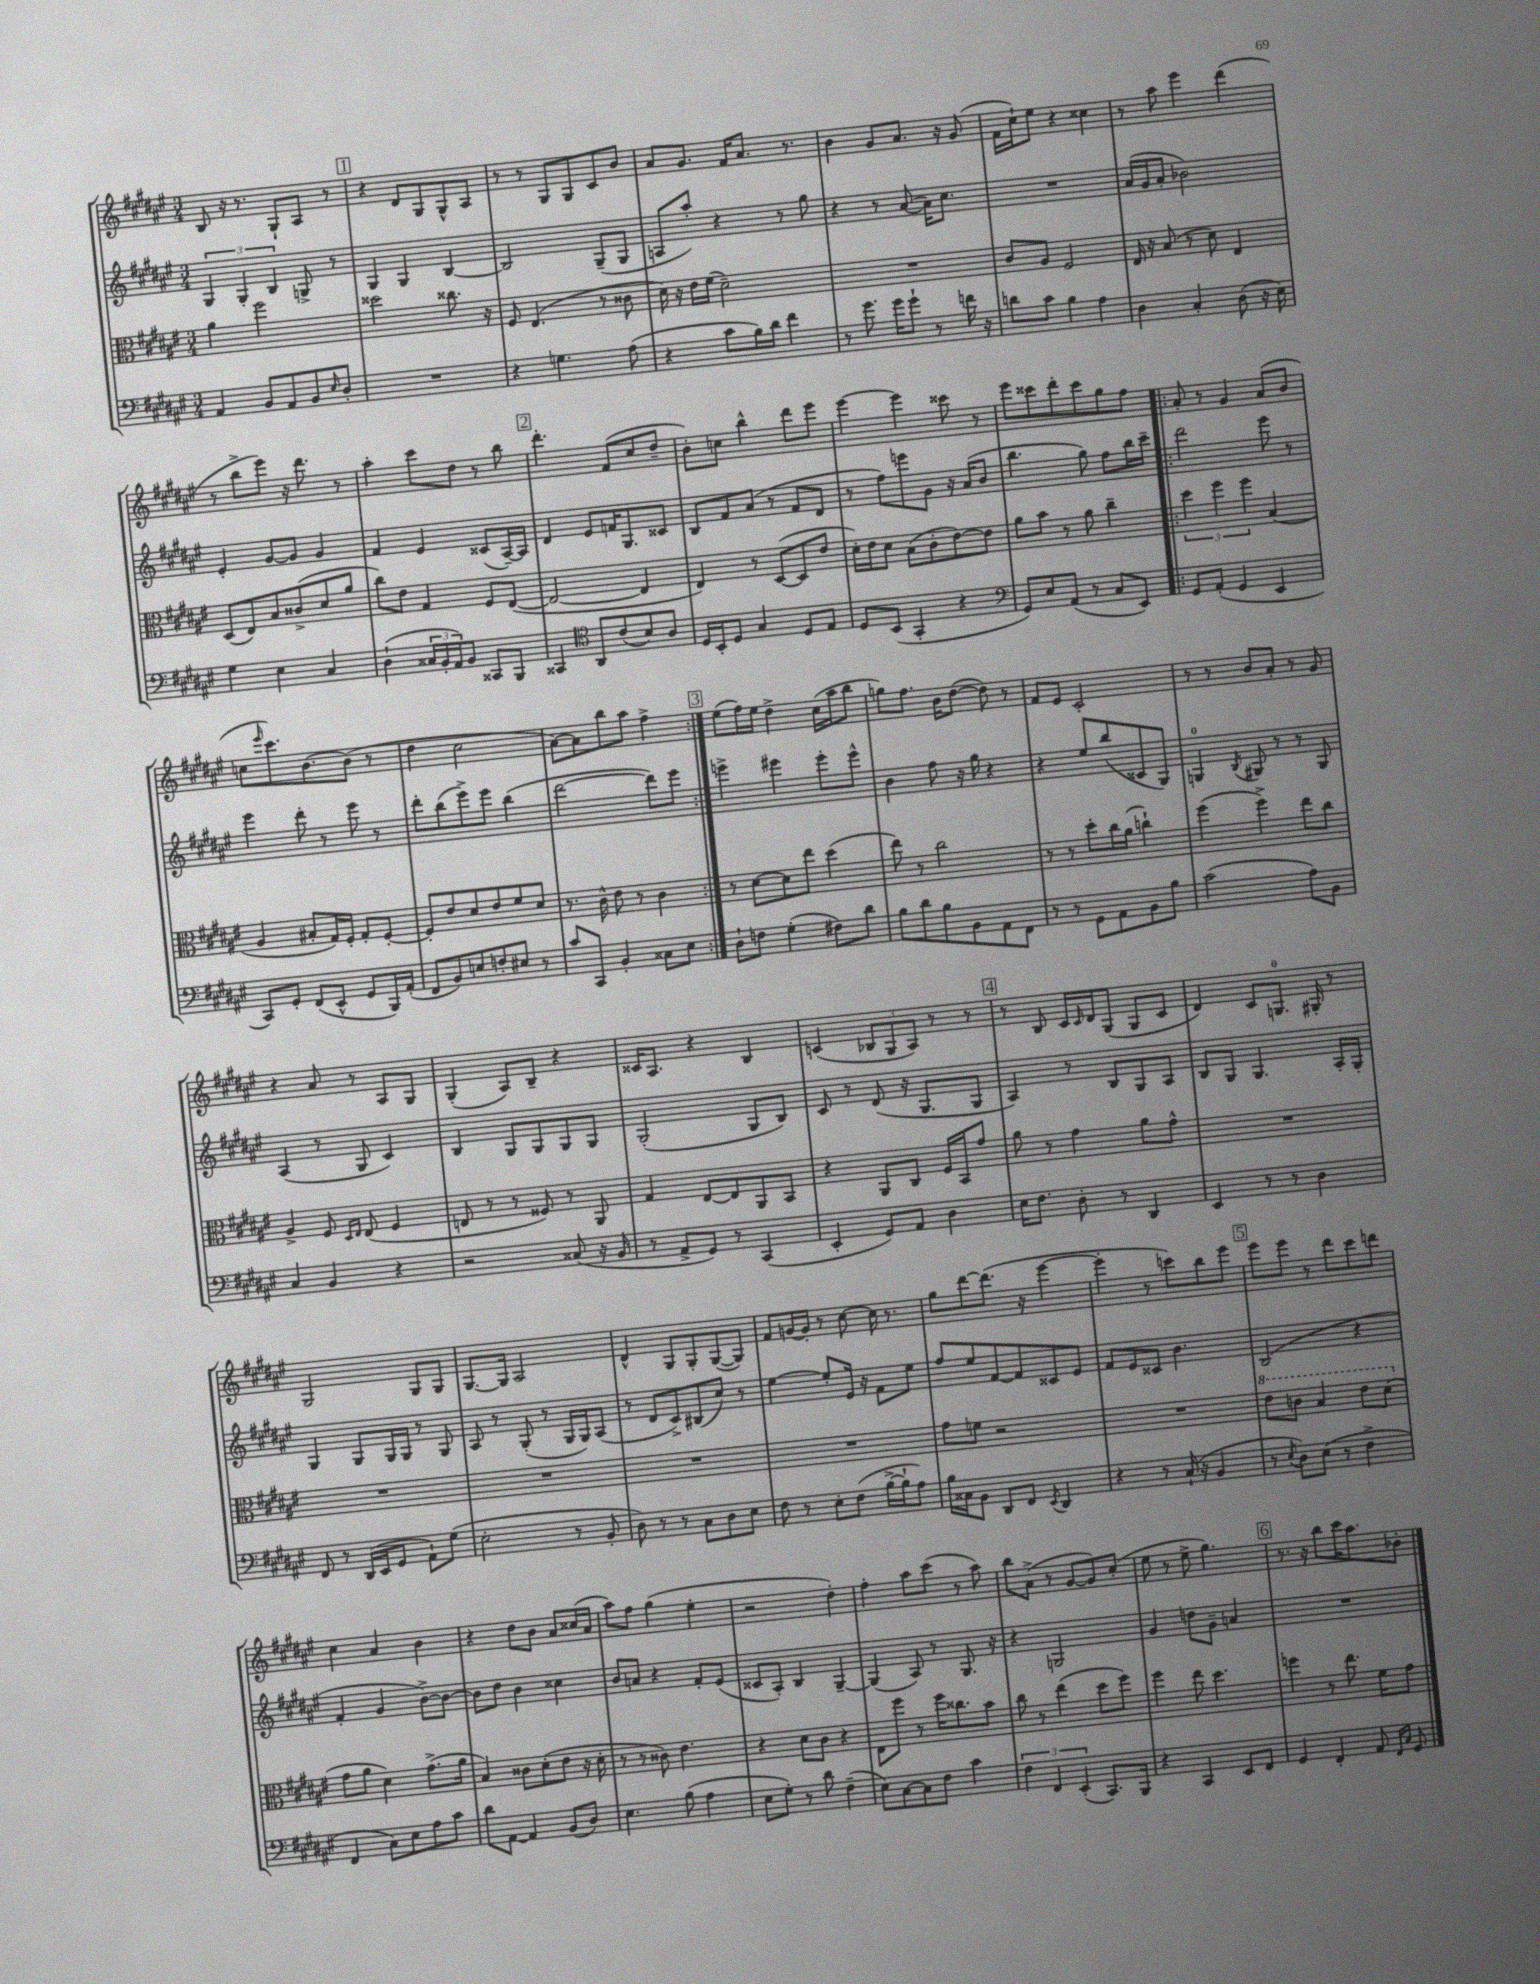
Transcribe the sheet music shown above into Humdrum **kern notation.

**kern	**kern	**kern	**kern
*part4	*part3	*part2	*part1
*staff4	*staff3	*staff2	*staff1
*clefF4	*clefC3	*clefG2	*clefG2
*k[f#c#g#d#a#e#]	*k[f#c#g#d#a#e#]	*k[f#c#g#d#a#e#]	*k[f#c#g#d#a#e#]
*M3/4	*M3/4	*M3/4	*M3/4
=4	=4	=4	=4
4AA#/	4a#\	6G#/	8B/
.	.	.	16r
.	.	6G#'/	.
.	.	.	8.r
8BB/L	2ff#\	.	.
.	.	6B/	.
8AA#/	.	.	8G#`/L
8BB/	.	8Gn^/	8A#/J
16qqE#/	.	.	.
8D#'/J	.	8r	8r
!!LO:REH:place=s1:t=1
=5	=5	=5	=5
2.r	2dd##X\	4G#/	4r
.	.	4G#/	8d#/L
.	.	.	8G#/
.	8.cc##X\	[4B/	8G#^^/
.	.	.	8A#/J
.	16r	.	.
=6	=6	=6	=6
4r	8F#/	2B/]	8r
.	(4.E#/	.	8r
4.Gn\	.	.	8G#/L
.	.	.	8G#/
.	8r	(8G#~/L	8c#/
(8A#\	8c##X\	8G#/J	8b/J
=7	=7	=7	=7
4r	16d#\)	8An/L	8a#/L
.	16r	.	.
.	16e#\LL	8aa#'/J)	8.g#/J
.	(16f#\JJ	.	.
8c#\L	2d#~\)	4r	.
.	.	.	16f#/KL
16B\L)	.	.	8.a#/J
16d#\JJ	.	.	.
4f#\	.	8r	.
.	.	.	8.r
.	.	8gg#\	.
=8	=8	=8	=8
8r	2.r	4r	4b\
8.g#\	.	.	.
.	.	8r	8g#/L
16g#\KL	.	.	.
8g#`\J	.	([8a#/	8.a#/J
8r	.	16a#\KL])	.
.	.	8.cc#\J	16r
16fn\	.	.	(8g#/
16r	.	.	.
=9	=9	=9	=9
8dn\L	8c#/L	2.r	16f#\LL
.	.	.	16cc#`\J)
8c#\J	8A#/J	.	8ee#\J
4B\	2F#/	.	4r
4A#\	.	.	4cc##X\
=10	=10	=10	=10
4D#\	16E#/	(16a#/LL	8r
.	16r	16g#/J	.
.	(8B/	8a#'/J	8aa#\
4C#'/	8r	2b-X\)	4eee#\
.	8d#\)	.	.
(8D#\	4E#/	.	(4ddd#\
16r	.	.	.
16E#\)	.	.	.
!!LO:LB:g=z
=11	=11	=11	=11
4G#\	(8D#/L	4e#'/	8r
.	8E#/)	.	8bb^\L
4E#\	8B/	[8g#/L	8eee#\J)
.	(8c##X^/	8g#/J]	16r
.	.	.	8.ddd#\
4C#/	8d#/	4g#/	.
.	8a#/J	.	8r
=12	=12	=12	=12
(4D#`\	8cc#\L)	4f#/	4aa#'\
.	8e#\J	.	.
24C##X/LL	4G#/	4e#/	8ccc#\L
24BB'/	.	.	.
24AA#/J)	.	.	.
8BB/J	.	.	8dd#\J
8CC##X/L	8F#/L	(8c##X/L	8r
8BBB/J	([8E#/J	[16A#~/L)	8bb\
.	.	16A#/JJ]	.
!!LO:REH:place=s1:t=2
=13	=13	=13	=13
4CC##X/	2E#/_	4d#/	4.ddd#'\
*clefC4	*	*	*
8AA#/L	.	8e#/L	.
(8c#/	.	16fn/K	(8f#/L
.	.	8.G#/	.
8B/)	4E#/]	.	8cc#/
8A#/J	.	8c##X/J	8dd#~/J
=14	=14	=14	=14
16D#/LL	4E#/)	8B/L	8b'\L)
16BB'/J	.	.	.
8D#/J	.	8f#/	8ccn\J
4G#/	8r	(8a#/J	4bb^^\
.	([8D#/L	8r	.
8D#/L	8D#/]	8f#/L	8ddd#\L
8E#/J	8e#/J	8d#/J	8eee#\J
=15	=15	=15	=15
8D#/L	16d#'\LL)	8r	[4eee#\
.	16e#\J	.	.
(8BB/J	8d#\J	8ff#\L)	.
4GG#'/	(8B\L	8eeen\	4eee#\]
.	8c#'\	8g#\J	.
4r	[8e#\)	16r	8ccc##X\
.	.	(16a#/KL	.
.	8e#\J]	8b/J	8r
=16	=16	=16	=16
*clefF4	*	*	*
8GG#/L)	8a#\L	4.bb\	8eee#\L
8E#/	8b\J	.	8ccc##X\
(8AA#/J	8r	.	8ddd#'\
8r	8a#\	8gg#\)	8ccc##\
8C#/L	4cc#~\	8ff#\L	8gg#\
8EE#/J)	.	16bb\L	8ff#\J
.	.	16ccc#~\JJ	.
=17!|:	=17!|:	=17!|:	=17!|:
8GG#/L	6dd#\	2ddd#\	8a#'/
(8AA#'/J	.	.	8r
.	6ff#\	.	.
4GG#/	.	.	4g#/
.	6ff#\	.	.
4EE#/	(4B/	8eee#\	(8a#/L
.	.	8r	8b/J
!!LO:LB:g=z
=18	=18	=18	=18
8CC#/L)	4A#/	4eee#\	8ccn\L
.	.	.	16qqeee#/
8GG#'/J	.	.	8.ccc#\)
(8FF#/L	8B#X'/L	8ddd#'\	.
.	.	.	[8.b\
8EE#^^/J	16G#/L)	8r	.
.	16F#'/JJ	.	.
8GG#/L	8G#'/L	8eee#\	(8b\J]
16BBB/L)	[8F#'/J	8r	8r
(16AA#'/JJ	.	.	.
=19	=19	=19	=19
8FF#/L	8F#'/L]	8ddd#'\L	4dd#\
8BB/)	8e#/	(8bb\	.
8En/	8d#/	8eee#^\)	2cc#\
8Fn'/	8e#/	8eee#\J	.
8E#X/J	8f#/	(4bb\	.
8r	8d#/J	.	.
=20	=20	=20	=20
8c#/L	8.r	[2ddd#\	[8a#\L)
8CC#/J	.	.	8a#\]
.	16c#^^\	.	.
4BB'/	8e#\	.	8bb\
.	8r	.	8aa#\J
8C##X\L	4c#\	8ddd#\L])	4ff#^\
8E#\J	.	8eee#\J	.
!!LO:REH:place=s1:t=3
=21:|!	=21:|!	=21:|!	=21:|!
8D#`\L	8r	4eeen^\	(8ee#\L
8Fn\J	[8d#\L	.	16ff#\L)
.	.	.	16ee#\JJ
(4G#'\	8d#\]	4eee#X\	4dd#^\
.	8ee#\J	.	.
8F#X\L)	(4dd#\	8eee#'\L	(16cc#\LL
.	.	.	16aa#\J
8d#\J	.	8eee#^^\J	8bb\J
=22	=22	=22	=22
8B\L	8ee#\)	4b\	8ggn\L)
8d#\	8r	.	8.ff#\J
8B\	2cc#\	8ff#\	.
.	.	.	16b\KL
8BB\	.	16r	([8dd#\J
.	.	16gg#\	.
8AA#\	.	4r	8dd#\])
8FF#\J	.	.	8r
=23	=23	=23	=23
8r	8r	4r	8f#/L
8r	8r	.	8e#/J
8GG#\L	8dd#'\L	8ee#/L	2c#'/
8AA#\	16cc#\L	(8bb/	.
.	(16a#\JJ	.	.
8BB\	4ccn`\)	8c##X/	.
8B\J	.	8G#/J)	.
=24	=24	=24	=24
(2c#\	(4ff#\	4Gn/	8r
.	.	.	8r
.	.	8qB/	.
.	4ff#^\)	8G#X/	8b/L
.	.	8r	8a#'/J
8A#\L)	8ee#\L	8r	8r
8BB\J	8cc#\J	8G#/	8g#/
!!LO:LB:g=z
=25	=25	=25	=25
4C#/	4A#^/	(4A#/	4r
4BB/	8F#/	8r	8a#/
.	16qqD#/LL	.	.
.	16qqE#/JJ	.	.
.	(8E#/	8G#/	8r
4r	4F#/	4c#/)	8A#/L
.	.	.	8G#/J
=26	=26	=26	=26
2r	8En/	4B/	(4G#'/
.	8r	.	.
.	8r	8G#/L	8A#/L)
.	8F##X/)	8G#/	8B~/J
(8C##X/	8r	8G#/	4r
16r	8AA#/	8G#/J	.
16BB/	.	.	.
=27	=27	=27	=27
8r	4G#/	(2G#'/	16c##X/KL
.	.	.	8.A#/J
8AA#^/L	.	.	.
8GG#/J)	[8E#/L	.	4r
8r	8E#/]	.	.
(4CC#/	8AA#/	8G#/L	4B/
.	8BB/J	8B/J)	.
=28	=28	=28	=28
4EE#'/	4r	8c#/	(4cn/
.	.	8r	.
8GG#/L)	8AA#/L	(8d#/	12B-X/L
.	.	.	12G#/
8AA#/J	8C#/J	16r	.
.	.	.	12A#/J)
.	.	8.G#/L	.
4D#\	16F#/LL	.	8r
.	16BB/J	.	.
.	8g#/J	8G#/J	8r
!!LO:REH:place=s1:t=4
=29	=29	=29	=29
16E#\KL	8a#\	4A#/)	8r
8.F#\J	.	.	.
.	8r	.	8B/
8D#'\	4g#\	8r	16c#/LL
.	.	.	16qqc#/
.	.	.	16d#/J
8r	.	8B/L	(8G#/J
4DD#/	8a#\L	8G#/	8G#/L
.	8g#^^\J	8A#/J	8c#/J
=30	=30	=30	=30
4EE#/	2.r	8B/L	4d#/)
.	.	8G#/J	.
8r	.	4.G#/	8c#/L
8r	.	.	8.Gn/J
4D#\	.	.	.
.	.	.	16G#X'/
.	.	16A#'/LL	8r
.	.	16G#'/JJ	.
!!LO:LB:g=z
=31	=31	=31	=31
8FF#/	2.r	4G#/	2G#/
8r	.	.	.
(16DD#/LL	.	8G#/L	.
16EE#/J	.	.	.
8GG#/J	.	16G#/L	.
.	.	16G#/JJ	.
8AA#`\L)	.	8r	8G#/L
(8G#\J	.	8G#/	8G#/J
=32	=32	=32	=32
2E#'\	2.r	8A#/	[8.G#/L
.	.	8r	.
.	.	.	16G#/Jk]
.	.	(8G#'/	2A#/
.	.	8r	.
8r	.	16G#/LL	.
.	.	16G#/J)	.
8BB'/	.	(8A#/J	.
=33	=33	=33	=33
8D#\)	2.r	8r	4d#^^/
8r	.	8d#/L	.
8r	.	8c#^/)	8G#/L
8C#\L	.	(8B#X/	8G#'/
8D#\	.	8cc#/J)	([8G#/
8E#\J	.	8r	8G#/J])
=34	=34	=34	=34
8F#\	2.r	[4ee#\	8f#/L
8r	.	.	[16gn/L
.	.	.	16g'/JJ]
8E#'\L	.	8ee#'/L]	8r
(8F#\J	.	16e#/Jk	[8cc#\
.	.	16r	.
[16B^\LL	.	8f#\L	16cc#\]
16B`\J]	.	.	8.r
8A#\J)	.	8ee#\J	.
=35	=35	=35	=35
16B\LL	8g#\L	8ff#/L	8gg#\L
16C##X\J	.	.	.
8BB\J	8fn\J	8ee#/	[8ddd#\
8DD#/L	2r	[8f#/	(8.ddd#\J]
8FF#/J	.	8f#/]	.
.	.	.	16r
8qEE#/	.	.	.
4DD#/	.	8c##X/	[4eee#\
.	.	8e#/J	.
=36	=36	=36	=36
4r	2.r	8f#/L	4eee#'\]
.	.	8e#/	.
8r	.	8c##X/J	8r
(16C#`/	.	4.b\	8cccn\L)
16r	.	.	.
4BB/	.	.	8bb\
.	.	.	8eee#\J
!!LO:REH:place=s1:t=5
=37	=37	=37	=37
*	*8va	*	*
8r	8ee#\L	(2B/	8eee#\L
8qE#/	.	.	.
8D#\L)	8ccn\J	.	8eee#\J
(8E#\J	4b/	.	8r
8r	.	.	8ddd#\L
4F#^\	8ee#\L	4r	8ccc#\
.	(8dd#\J	.	8dddn\J
!!LO:LB:g=z
=38	=38	=38	=38
*	*X8va	*	*
4FF#/	8g#\L	4f#'/	4cc#\
.	8a#\J	.	.
8C#\L)	4d#\)	4g#/	4a#/
8E#\	.	.	.
8A#\	(8.g#^\L	[8b^\L)	4b\
8c#\J	.	8b\J_	.
.	16a#\Jk	.	.
=39	=39	=39	=39
8d#\L	4B/)	8b\L]	4r
[8AA#\J	.	8dd#\J	.
4AA#/]	8c##X\L	4b\	8dd#\L
.	(8d#'\	.	8b\J
(8BB/L	8e#\J	4cc##X\	8a#/L
8D#/J)	16r	.	(16cc##X/L
.	16d#'\	.	16a#/JJ
=40	=40	=40	=40
4.E#\	8r	8b/L	8aa#\L)
.	8r	8an/J	8ff#\J
.	8c##X\)	4r	(4gg#\
(8B\	4.e#\	.	.
4A#\	.	8f#'/L	4ee#'\
.	.	(8e#/J	.
=41	=41	=41	=41
8E#\L	4r	8c##X/L	2r
8G#'\J)	.	8A#'/J)	.
8r	8d#\L	4B/	.
8d#\	8c#\J	.	.
(4F#~\	4r	[4G#~/	4dd#'\)
=42	=42	=42	=42
8E#\L)	8E#\L	(4G#/]	4ff#'\
[8C#\	8ff#\J	.	.
8C#\]	8r	8A#/)	8aa#\L
8F#\J	16ff#\KL	8r	(8ccc#\J
.	8.cc##X\	.	.
4c#\	.	8.G#/	8r
.	8b\J	.	8aa#\)
.	.	16r	.
=43	=43	=43	=43
6F#\	8cc#\	4r	8bb\L
.	8r	.	(8a#^\J
6FF#/	.	.	.
.	(4ee#\	2Gn/	8r
(6EE#'/	.	.	.
.	.	.	[8g#/L
8.CC#/L)	8dd#\L	.	8g#/])
.	8ff#\J)	.	(8cc#'/J
16BBB/Jk	.	.	.
=44	=44	=44	=44
4r	4ff#\	4g#/	8ee#\
.	.	.	8r
4CC#/	8ee#\	8ddn\L	8ee#^\
.	4.dd#\	8g#~\J	4.gg#\)
8EE#/L	.	4an/	.
8FF#/J	.	.	.
!!LO:REH:place=s1:t=6
=45	=45	=45	=45
4GG#/	4ffn\	2.r	8.r
.	.	.	16r
4FF#'/	8r	.	8bb\L
.	8.ee#\	.	16ccc#\K
.	.	.	8.aa#\
8AA#/	.	.	.
.	16f#\KL	.	.
16qqFF#/LL	.	.	.
16qqC#/JJ	.	.	.
8GG#/	8g#\J	.	8b-X'\J
==	==	==	==
*-	*-	*-	*-
